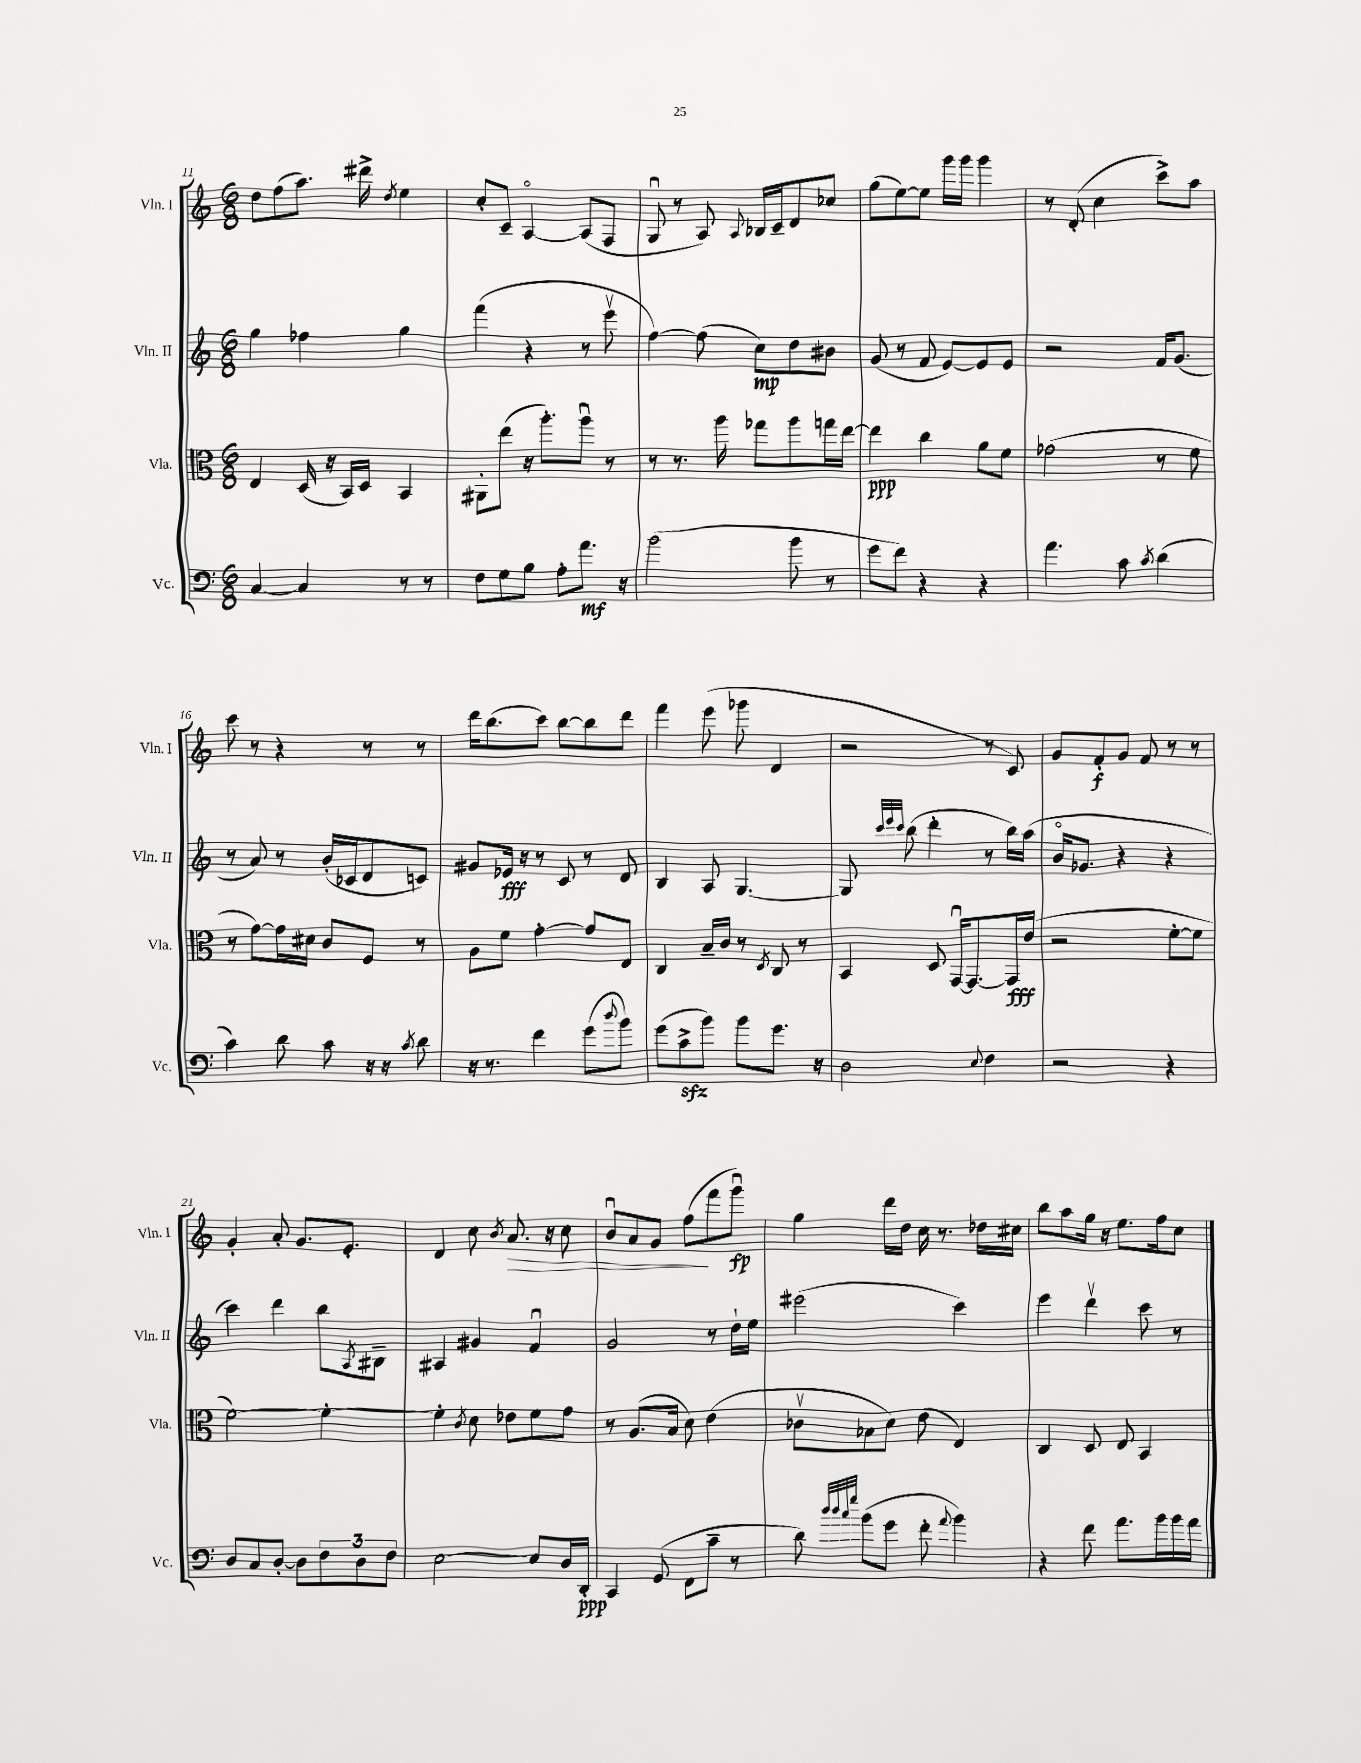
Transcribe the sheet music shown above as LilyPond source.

<<
\new StaffGroup <<
\new Staff = "s0" \with { instrumentName = "Vln. I" shortInstrumentName = "Vln. I" } {
    \clef treble \key c \major \numericTimeSignature \time 6/8
    d''8 f''8( a''8.) dis'''16-> \acciaccatura { d''8 } e''4 |
    c''8-. c'8-- a4~\flageolet a8( f8 |
    g8\downbow r8 a8) \appoggiatura { a8 } bes16 c'16-- d'8 ces''8 |
    g''8( e''8~) e''8 g'''16 g'''16 g'''4 |
    r8 d'8-.( c''4 c'''8->) a''8 |
    c'''8 r8 r4 r8 r8 |
    d'''16 b''8.( c'''8) b''8~ b''8 d'''8 |
    f'''4 e'''8( ges'''8 d'4 |
    r2 r8 c'8) |
    g'8 f'8-.\f g'8 f'8 r8 r8 |
    g'4-. a'8-. g'8. e'8.-. |
    d'4 c''8 \acciaccatura { b'8 } a'8.\> r16 c''8 |
    b'8\downbow a'8 g'8 f''8\!( f'''8 g'''8\downbow\fp) |
    g''4 d'''16 d''16 c''16 r8. des''16 cis''16 |
    b''8 a''8 g''16 r16 e''8. f''16 c''8 \bar "|." |
}
\new Staff = "s1" \with { instrumentName = "Vln. II" shortInstrumentName = "Vln. II" } {
    \clef treble \key c \major \numericTimeSignature \time 6/8
    g''4 fes''4 g''4 |
    f'''4( r4 r8 e'''8\upbow |
    f''4~) f''8( c''8\mp) d''8 bis'8 |
    g'8( r8 f'8 e'8~) e'8 e'8 |
    r2 f'16 g'8.( |
    r8 a'8) r8 b'16-.( ces'16 d'8 c'8) |
    gis'8 ees'16\fff r16 r8 c'8 r8 d'8 |
    b4 a8 g4.~ |
    g8 \grace { c'''32 e'''32 c'''32 } b''8( d'''4-. r8 b''16) a''16( |
    b'16\flageolet ges'8. r4 r4 |
    c'''4) d'''4 b''8 \acciaccatura { a8 } bis8-- |
    ais4 gis'4 f'4\downbow |
    g'2 r8 d''16-! e''16 |
    eis'''2( c'''4) |
    e'''4 d'''4\upbow c'''8 r8 \bar "|." |
}
\new Staff = "s2" \with { instrumentName = "Vla." shortInstrumentName = "Vla." } {
    \clef alto \key c \major \numericTimeSignature \time 6/8
    e4 d16( r16 b,16) d16 b,4 |
    ais,8-. e''8( r16 a''8.-.) a''8\downbow r8 |
    r8 r8. a''16 ges''8 a''8 g''16 e''16~ |
    e''4\ppp c''4 a'8 f'8 |
    ges'2( r8 f'8 |
    r8 g'8~) g'16 dis'16 c'8 f8 r8 |
    a8 f'8 g'4~-. g'8 e8 |
    c4 b16-- c'16 r8 \acciaccatura { d8 } c8 r8 |
    b,4 d8 g,16~\downbow g,8.~ g,16\fff e'16( |
    r2 f'8~-. f'8 |
    f'2~) f'4~-. |
    f'4-. \acciaccatura { c'8 } d'8 ees'8 f'8 g'8 |
    r8 a8.( b16 d'8) e'4( |
    ces'8\upbow bes8 d'8) e'8( e4) |
    c4 d8 e8 b,4 \bar "|." |
}
\new Staff = "s3" \with { instrumentName = "Vc." shortInstrumentName = "Vc." } {
    \clef bass \key c \major \numericTimeSignature \time 6/8
    c4~ c4 r8 r8 |
    f8 g8 b8 a8-. a'8.\mf r16 |
    b'2( b'8 r8 |
    g'8 f'8) r4 r4 |
    a'4. c'8 \acciaccatura { c'8 } d'4( |
    c'4) d'8 c'8 r16 r16 \acciaccatura { c'8 } d'8 |
    r16 r8. f'4 g'8( \appoggiatura { d''8 } b'8) |
    g'8( c'8->\sfz b'8) b'8 g'8. r16 |
    d2 \appoggiatura { e8 } f4 |
    r2 r4 |
    d8 c8 d8~-. d8 \tuplet 3/2 { f8 d8 f8 } |
    e2~ e8 d16 d,16-.\ppp |
    c,4 g,8( f,8 c'8-- r8 |
    d'8) \grace { d''32 d''32 c''32 g''32 } b'8( g'8 f'8-. \appoggiatura { a'8 } b'4) |
    r4 f'8 a'8. b'16 b'16 a'16 \bar "|." |
}
>>
>>
\layout { \context { \Score currentBarNumber = #11 } }
